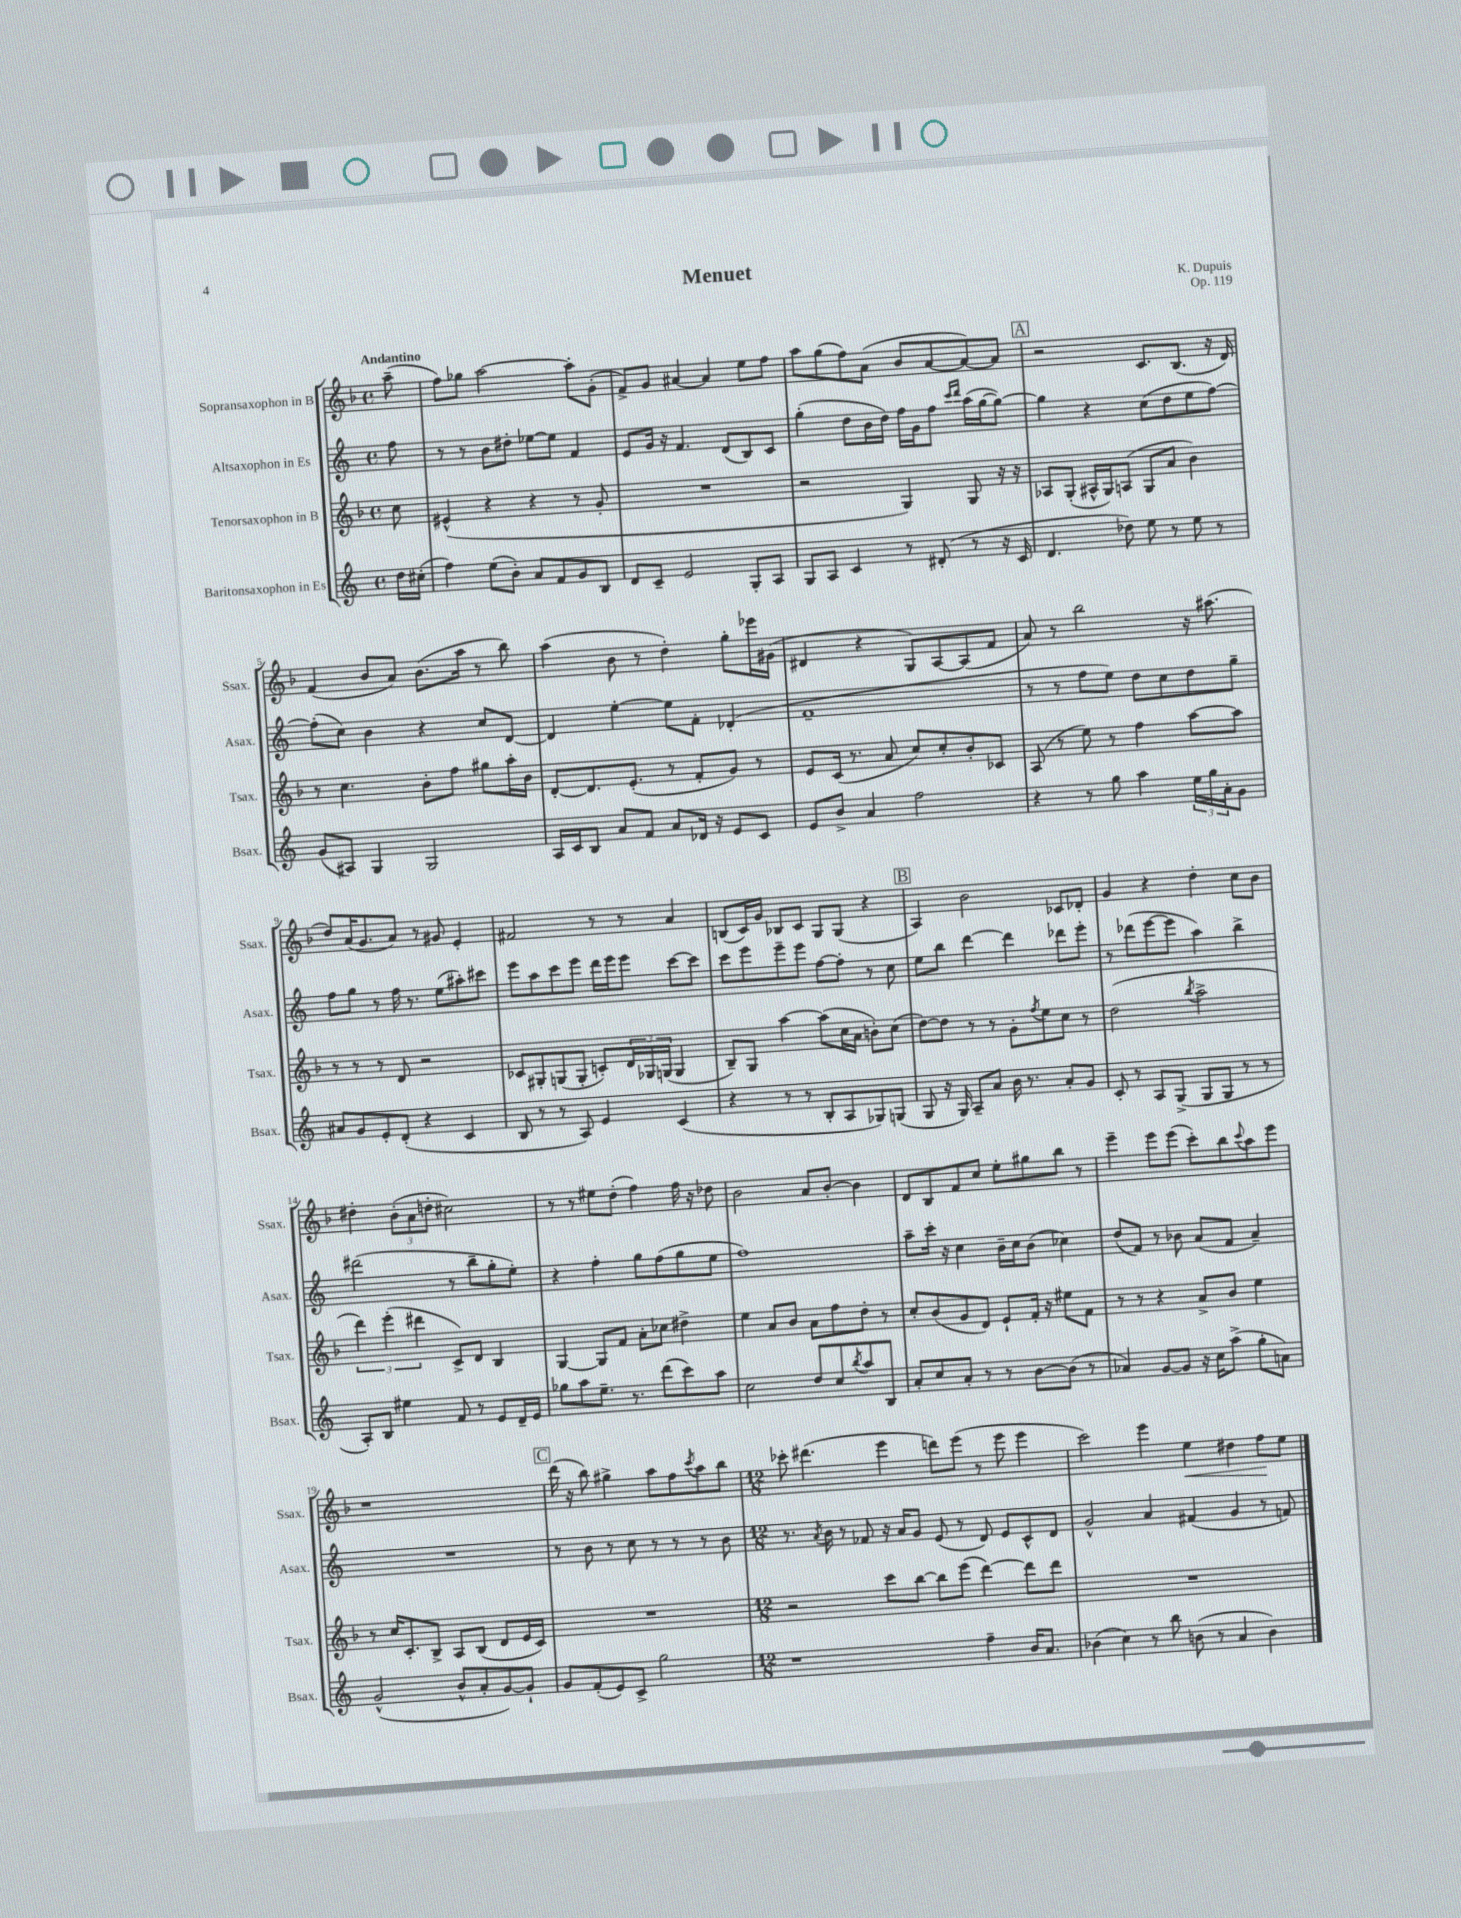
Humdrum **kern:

**kern	**kern	**kern	**kern
*staff4	*staff3	*staff2	*staff1
*clefG2	*clefG2	*clefG2	*clefG2
*k[]	*k[b-]	*k[]	*k[b-]
*M4/4	*M4/4	*M4/4	*M4/4
*met(c)	*met(c)	*met(c)	*met(c)
16dd	8cc	8ff	(8aa~
(16cc#'	.	.	.
=	=	=	=
4ff)	(4e#^^	8r	8ff)
.	.	8r	8gg-
(8ee	4r	8b	[2aa
8b')	.	8dd#'	.
8a	4r	[8ee-	.
8f	.	8ee-]	.
8g	8r	4f	8aa']
8B	8g'	.	(8g'
=	=	=	=
8d	1r	8e	8f^)
8c~	.	16g	8g
.	.	16r	.
2e	.	4.f	[4a#
.	.	.	4a#]
.	.	(8d	.
8G'	.	8B)	8ee
8A	.	8c	8ff
=	=	=	=
8G	2r	(4gg'	8aa
8A	.	.	(8gg
4c	.	8dd	8ff)
.	.	16b	(8a
.	.	16dd)	.
8r	4G)	16ff	8b-
.	.	16g	.
(8d#'	.	8ff	[8a
.	.	16qqccc	.
.	.	16qqddd	.
8r	8G	(16aa	8a_)
.	.	[16gg	.
16r	16r	8gg_)	8a]
16c	16r	.	.
=	=	=	=
4.d	8A-	4gg]	2r
.	(8G'	.	.
.	16A#^^	4r	.
.	16G)	.	.
8dd-)	(8A	.	.
8ee	8G	(8cc	8.c
8r	8a	8dd	.
.	.	.	(8.B-
8ee	4b-)	8ee	.
8r	.	[8ff)	16r
.	.	.	16d)
=	=	=	=
(8g	8r	(8ff']	(4f
8A#)	4.cc	8cc)	.
4G	.	4b	8b-
.	.	.	8a)
2G	8b-'	4r	(8.b-
.	8ff	.	.
.	.	.	16aa
.	8gg#	8cc	8r
.	16aa'	[8d	8bb-)
.	16b-	.	.
=	=	=	=
16A	[8d'	4d]	(4aa
16c	.	.	.
8B	8.d]	.	.
8a	.	[4ee'	8b-
.	(8.e'	.	.
8f	.	.	8r
8a	8r	8ee]	4dd')
16d-	8f'	8f'	.
16r	.	.	.
8e	8g)	(4d-'	8gg'
8c	8r	.	16eee-
.	.	.	(16g#
=	=	=	=
8e	8e	1f~	4d#
8b^	(16c	.	.
.	8.r	.	.
4a	.	.	4r
.	8a	.	.
2ff	8cc)	.	8G)
.	8cc'	.	[8A
.	8b-'	.	(8A]
.	8c-	.	8f
=	=	=	=
4r	(8A	8r	8a)
.	8r	8r	8r
8r	8ee)	8ff	2bb-
8gg	8r	8ee)	.
4aa	4ff	8dd	.
.	.	8cc	.
24ee	[8aa	8dd	16r
24gg	.	.	.
.	.	.	(8.aa#
24a'	.	.	.
8g	8aa]	8gg~	.
=	=	=	=
8a#	8r	8ff	8dd)
8g	8r	8gg	(16a
.	.	.	8.g
8e'	8r	8r	.
(8d'	8d	16ff	8a)
.	.	8.r	.
4r	2r	.	8r
.	.	(8ee	8g#
4c	.	8aa#')	4e'
.	.	8ccc#	.
=	=	=	=
8B	8c-	8eee	2f#
8r	8G#'	8aa	.
8r	(8G	8ccc	.
8A)	8G'	8eee	.
4e	8c')	16ddd	8r
.	.	16eee	.
.	24d	8eee	8r
.	24G-	.	.
.	(24G	.	.
(4c	4G	[8ccc	4a
.	.	8ccc]	.
=	=	=	=
4r	8B-~)	8ccc	(8B
.	8G	8eee	16c)
.	.	.	16g
8r	[4aa	8eee~	8B-
8r	.	8eee	8c
8B'	(8aa]	[8ff	8G
8A	16cc	8ff']	(8G
.	16a	.	.
8G-)	8b')	8r	4r
(8G	(8cc	8cc	.
=	=	=	=
8G	[8dd)	8ee	4A)
16r	8dd]	8bb	.
16G)	.	.	.
8A~	8r	[4ddd	2b-
8a	8r	.	.
16b	8g'	4ddd]	.
8.r	.	.	.
.	8qff	.	.
.	8ee	.	.
8a'	8cc	8ddd-	8c-
8g	8r	8eee'	8d-'
=	=	=	=
8c'	(2dd	8r	4g
8r	.	(8ddd-	.
8A	.	[8eee	4r
(8G^	.	8eee]	.
.	8qbb-	.	.
8G	2aa^	4aa)	4dd'
8G	.	.	.
8r	.	4bb^	8cc
8r	.	.	8b-
=	=	=	=
8A')	6ddd)	(2ddd#	4dd#'
8B	.	.	.
.	(6eee'	.	.
4ee#	.	.	(12b-'
.	6ddd#	.	12a
.	.	.	12dd'
8f	8c^)	8r	2cc#)
8r	8d	8bb~	.
8e	4B-	8gg'	.
16d~	.	8ee')	.
16e	.	.	.
=	=	=	=
8gg-	[4G	4r	8r
8aa	.	.	8r
8.ee~	8G]	4ff'	8ee#
.	8f	.	(8dd'
8.r	.	.	.
.	8a'	8gg	4ff)
(8ddd	8cc-	(8ff	.
8ccc)	4dd#^	8gg	16ff
.	.	.	16r
8aa	.	8ee	8dd-
=	=	=	=
2cc	4ee	1ff)	2b-
.	8a	.	.
.	8b-	.	.
8dd	8a	.	8a
8cc	8ff	.	[8b-'
8qbb	.	.	.
8aa	8dd'	.	4b-]
8B	8r	.	.
=	=	=	=
8a'	8cc'	8aa~	8d
8cc	(8b-	16ccc'	8B-
.	.	16r	.
8a'	8g	4cc	8f
8r	8d)	.	8cc
8r	8e`	16b~	8ee'
.	.	16cc	.
[8b	16f'	(8b	8gg#
.	16r	.	.
(8b]	8ee#	4cc-)	8bb-
8r	8f	.	8r
=	=	=	=
4a-)	8r	(8dd	4eee~
.	8r	8f)	.
[8g	4r	8r	8eee
8g]	.	8b-	(8eee
16r	8a^	(8a	8ccc')
16cc	.	.	.
(8aa^	8b-	8f	8bb-
.	.	.	8qqccc
8gg'	4ee	4a~)	8aa
8a)	.	.	8eee
=	=	=	=
(2g^^	8r	1r	1r
.	16cc	.	.
.	8.c'	.	.
.	8B-^	.	.
8b^^	8A	.	.
8a'	(8B-	.	.
[8g)	8d	.	.
8g`]	16e	.	.
.	16c)	.	.
=	=	=	=
8g	1r	8r	(16ddd
.	.	.	16r
(8f'	.	8b	8bb-)
8e)	.	8r	4gg#^
8c^	.	8cc	.
2gg	.	8r	8aa
.	.	8r	8ff
.	.	.	8qccc
.	.	8r	8aa
.	.	8b	8bb-
=	=	=	=
*M12/8	*M12/8	*M12/8	*M12/8
1r	2r	8.r	8ccc-'
.	.	.	(4.ddd#
.	.	8qa	.
.	.	16b	.
.	.	8r	.
.	.	8f-	.
.	8ccc	16r	4eee
.	.	16a	.
.	[8bb-	8g	.
.	8bb-]	(8e	8ddd)
.	(8eee	8r	(8eee
4ff~	[4ddd)	8d)	8r
.	.	8e	8eee
16b	8ddd]	8c^^	4eee
8.a	.	.	.
.	8ddd	8d	.
=	=	=	=
(4b-	1.r	2g^^	2ccc)
4cc)	.	.	.
8r	.	4a	4eee
8bb	.	.	.
(8b	.	(4f#	4ee
8r	.	.	.
4a	.	4g	4dd#
4b)	.	8r	8ff
.	.	8f)	8ee
==	==	==	==
*-	*-	*-	*-
